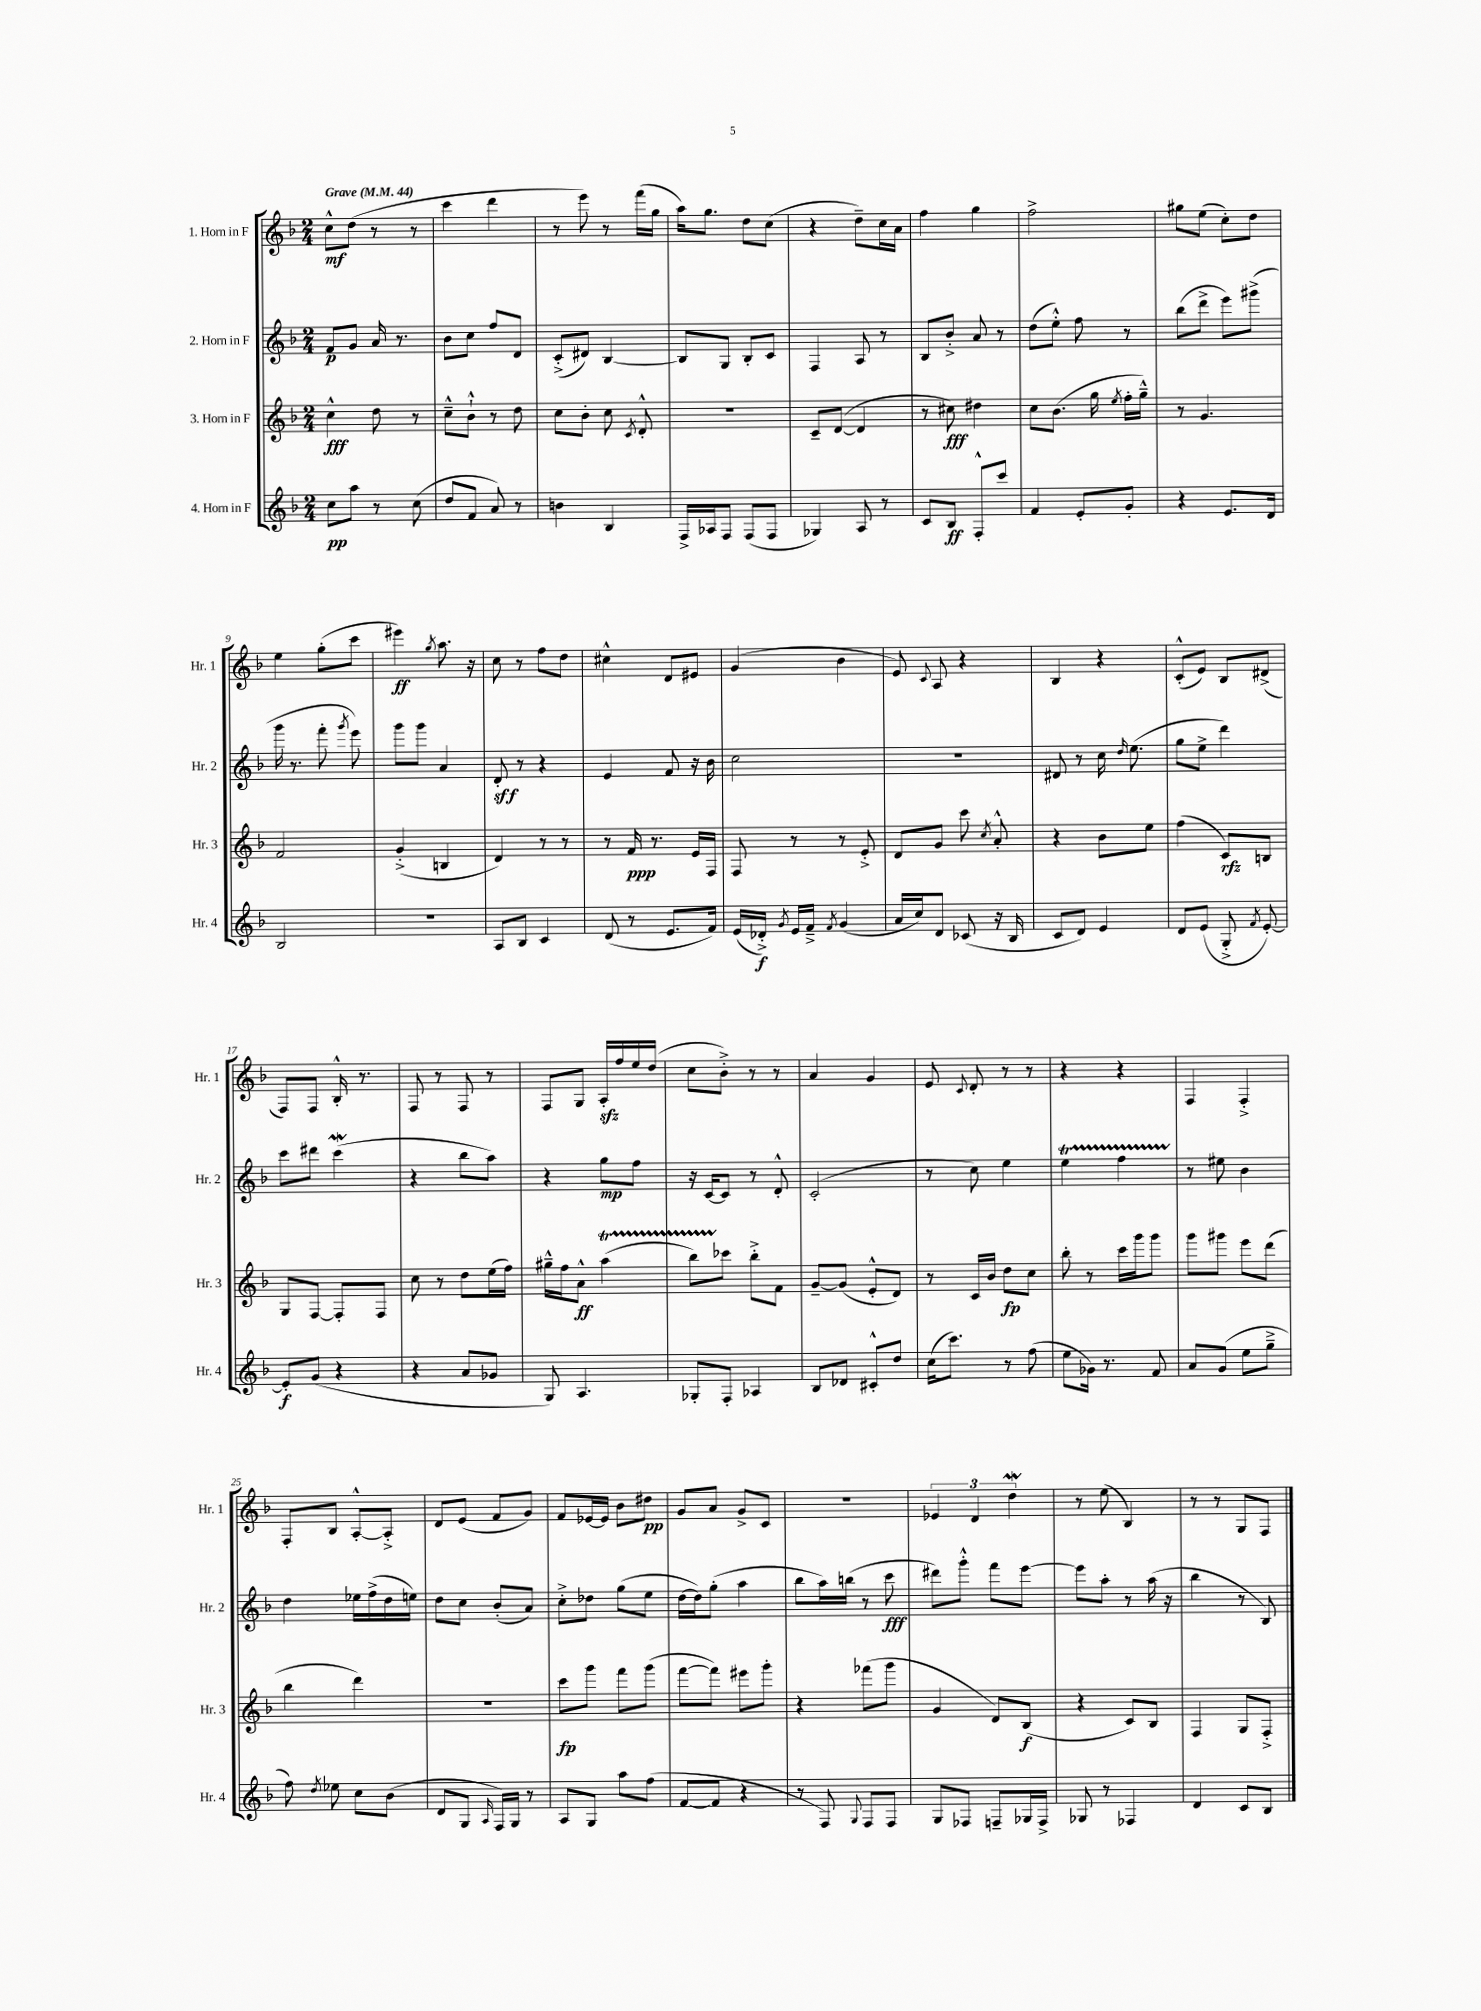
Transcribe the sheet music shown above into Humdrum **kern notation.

**kern	**kern	**kern	**kern
*staff4	*staff3	*staff2	*staff1
*clefG2	*clefG2	*clefG2	*clefG2
*k[b-]	*k[b-]	*k[b-]	*k[b-]
*M2/4	*M2/4	*M2/4	*M2/4
*MM44	*MM44	*MM44	*MM44
8cc	4cc^^	8f	8cc^^
8aa	.	8g	(8dd
8r	8dd	16a	8r
.	.	8.r	.
(8cc	8r	.	8r
=	=	=	=
8dd	8cc~^^	8b-	4ccc
8f	8b-`^^	8cc	.
8a)	8r	8ff	4ddd
8r	8dd	8d	.
=	=	=	=
4b	8cc	(8c'^	8r
.	8b-'	8d#)	8eee)
4B-	8cc	[4B-	8r
.	8qc	.	.
.	8d'^^	.	(16fff
.	.	.	16gg
=	=	=	=
16F^	2r	8B-]	16aa)
16A-	.	.	8.gg
8F	.	8G	.
(8F	.	8B-'	8dd
8F	.	8c	(8cc
=	=	=	=
4G-)	8c~	4F	4r
.	([8d	.	.
8A	4d]	8A	8dd~)
8r	.	8r	16cc
.	.	.	16a
=	=	=	=
8c	8r	8B-	4ff
8B-	8cc#)	8b-'^	.
8F'^^	4dd#	8a	4gg
8ccc	.	8r	.
=	=	=	=
4f	8cc	(8dd	2ff^
.	(8.b-	8ee'^^)	.
8e'	.	8ff	.
.	16gg	.	.
.	8qee	.	.
8g'	16ff'	8r	.
.	16gg~^^)	.	.
=	=	=	=
4r	8r	(8bb-	8gg#
.	4.g	8ddd^	(8ee
8.e	.	8eee)	8cc')
.	.	(8ggg#^	8dd
16d	.	.	.
=	=	=	=
2B-	2f	16ggg	4ee
.	.	8.r	.
.	.	8fff'	(8gg'
.	.	8qggg	.
.	.	8eee)	8ccc
=	=	=	=
2r	(4g'^	8ggg	4eee#)
.	.	8ggg	.
.	.	.	8qgg
.	4B	4a	8.aa
.	.	.	16r
=	=	=	=
8A	4d)	8d'	8cc
8B-	.	8r	8r
4c	8r	4r	8ff
.	8r	.	8dd
=	=	=	=
(8d	8r	4e	4cc#^^
8r	16f	.	.
.	8.r	.	.
8.e	.	8f	8d
.	16e	16r	8e#
16f)	16F	16b-	.
=	=	=	=
(16e	8F	2cc	(4g
16d-'^)	.	.	.
8qg	.	.	.
16e	8r	.	.
16f~^	.	.	.
8qf	.	.	.
(4g	8r	.	4b-
.	8e'^	.	.
=	=	=	=
16a	8d	2r	8e)
16cc)	.	.	.
.	.	.	8qqc
8d	8g	.	8A
(8c-	8ccc	.	4r
.	8qcc	.	.
16r	8a'^^	.	.
16B-	.	.	.
=	=	=	=
8c	4r	8d#	4B-
8d)	.	8r	.
4e	8b-	16cc	4r
.	.	16qqdd	.
.	.	(8.ee	.
.	8ee	.	.
=	=	=	=
8d	(4ff	8gg	(8c'^^
(8e	.	8ee^	8e)
8G'^	8c)	4ddd)	8B-
8qf	.	.	.
[8e')	8B	.	(8d#^
=	=	=	=
8e']	8G	8ccc	8F)
(8g	[8F	8ddd#	8F
4r	8F']	(4ccc	16B-'^^
.	.	.	8.r
.	8F	.	.
=	=	=	=
4r	8cc	4r	8F
.	8r	.	8r
8a	8dd	8bb-	8F
8g-	(16ee	8aa)	8r
.	16ff)	.	.
=	=	=	=
8G)	16gg#~^^	4r	8F
.	16ff	.	.
4.A	8a^^	.	8G
.	(4aa	8gg	16A'
.	.	.	16ff
.	.	8ff	16ee
.	.	.	(16dd
=	=	=	=
8G-'	8bb-)	16r	8cc
.	.	[16c	.
8F'	8ccc-	8c]	8b-'^)
4A-	8bb-'^	8r	8r
.	8f	8d'^^	8r
=	=	=	=
8B-	[8g~	(2c'	4a
8d-	(8g]	.	.
8c#'^^	8e'^^	.	4g
8dd	8d)	.	.
=	=	=	=
(16cc	8r	8r	8e
8.ccc)	.	.	.
.	.	.	8qqc
.	16c	8cc)	8d'
.	16b-	.	.
8r	8dd	4ee	8r
(8ff	8cc	.	8r
=	=	=	=
8ee	8bb-'	4ee	4r
16g-)	8r	.	.
8.r	.	.	.
.	16ccc	4ff	4r
.	16ggg	.	.
8f	8ggg	.	.
=	=	=	=
8a	8ggg	8r	4F
(8g	8ggg#	8ee#	.
8ee	8eee	4b-	4F'^
8gg~^	(8ddd	.	.
=	=	=	=
8ff)	4bb-	4dd	8F'
8qdd	.	.	.
8ee-	.	.	8B-
8cc	4ddd)	16ee-	[8A'^^
.	.	(16ff^	.
(8b-	.	16dd	8A'^]
.	.	16ee)	.
=	=	=	=
8d	2r	8dd	8d
8G	.	8cc	(8e
16qqA	.	.	.
16F)	.	(8b-'	8f
16G	.	.	.
8r	.	8a)	8g)
=	=	=	=
8A	8ccc	8cc'^	8f
8G	8ggg	8dd-	[16e-
.	.	.	16e-]
8aa	8fff	(8gg	8b-
(8ff	(8ggg	8ee	8dd#
=	=	=	=
[8f	[8fff	[16dd	8g
.	.	16dd])	.
8f]	8fff])	(8gg'	8a
4r	8eee#	4aa	8g^
.	8ggg'	.	8c
=	=	=	=
8r	4r	8bb-	2r
8F)	.	16aa)	.
.	.	(16bb	.
8qqG	.	.	.
8F	(8fff-	8r	.
8F	8ggg	8ccc	.
=	=	=	=
8G	4g	8ddd#)	6e-
8F-	.	8ggg'^^	.
.	.	.	6d
8F~	8d)	8fff	.
.	.	.	6dd
16G-	(8B-	[8eee	.
16F^	.	.	.
=	=	=	=
8G-	4r	8eee]	8r
8r	.	8aa'	(8ee
4F-	8c)	8r	4B-)
.	8B-	(16aa	.
.	.	16r	.
=	=	=	=
4d	4F	4bb-	8r
.	.	.	8r
8c	8G	8r	8G
8B-	8F'^	8B-)	8F
==	==	==	==
*-	*-	*-	*-
